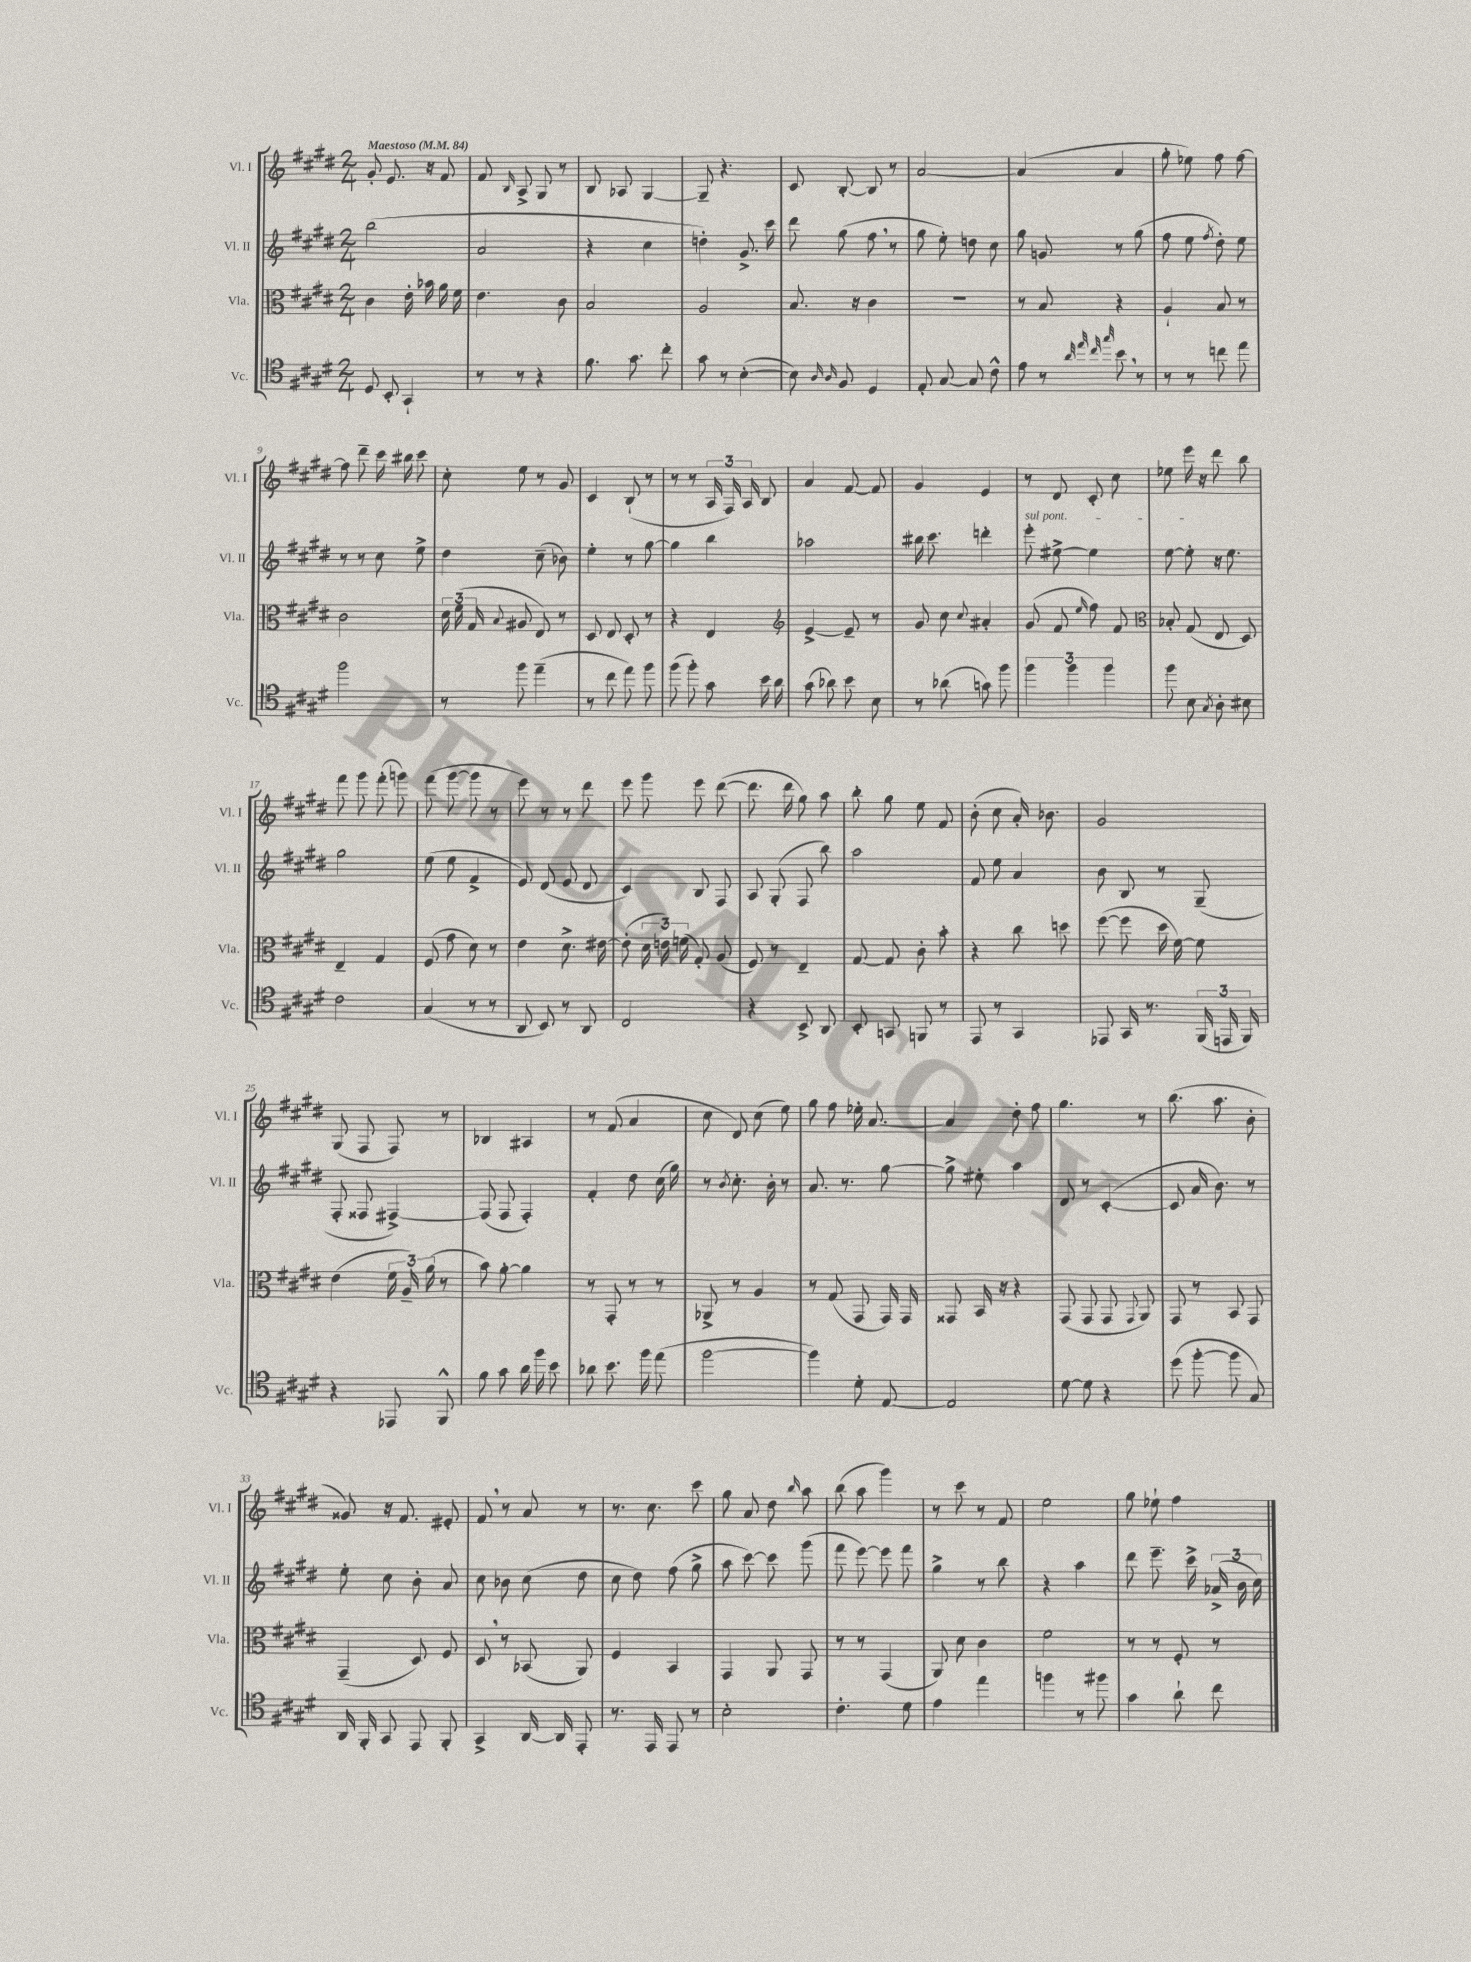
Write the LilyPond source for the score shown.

<<
\new StaffGroup <<
\new Staff = "s0" \with { instrumentName = "Vl. I" shortInstrumentName = "Vl. I" } {
    \clef treble \key e \major \numericTimeSignature \time 2/4 \tempo "Maestoso" 4 = 84
    \autoBeamOff gis'8-. e'8. r16 fis'8 |
    fis'8 \grace { b16 } a8-> gis8 r8 |
    b8 aes8 gis4~ |
    gis8-- r4. |
    cis'8 b8~-. b8 r8 |
    a'2~ |
    a'4( a'4 |
    gis''8-. ees''8) fis''8 fis''8~ |
    fis''8 dis'''8-- cis'''16 bis''16 cis'''8 |
    cis''8-. e''8 r8 gis'8 |
    cis'4 b8-!( r8 |
    r8 r8 \tuplet 3/2 { a16 fis16) a16 } b8 |
    a'4 fis'8~ fis'8 |
    gis'4 e'4 |
    r8 dis'8 cis'8-. cis''8 |
    ees''8 e'''16 r16 dis'''8 b''8 |
    fis'''8 gis'''8 fis'''8-.( g'''8) |
    fis'''8( gis'''8~ gis'''8 r8 |
    e'''8) r8 r8 dis'''8 |
    e'''8 gis'''8 e'''8 dis'''8~( |
    dis'''8. dis'''16 gis''8) a''8 |
    b''8-. gis''8 e''8 fis'8 |
    b'8-.( cis''8 a'16-.) bes'8. |
    gis'2 |
    gis8( fis8 fis8) r8 |
    bes4 ais4 |
    r8 fis'8( a'4 |
    cis''8 dis'8) cis''8( e''8) |
    gis''8 fis''8 ees''16-. a'8.~ |
    a'4 dis''8-. fis''8 |
    gis''4. r8 |
    b''8.( a''8. b'8-. |
    gisis'8) r16 fis'8. eis'8-. |
    fis'8 \breathe r8 a'8 r8 |
    r8. cis''8. cis'''8 |
    gis''8 a'8 dis''8 \grace { b''16 } a''8 |
    b''8( a''8 gis'''4) |
    r8 cis'''8 r8 fis'8 |
    e''2 |
    gis''8 ees''8-! fis''4 \bar "|." |
}
\new Staff = "s1" \with { instrumentName = "Vl. II" shortInstrumentName = "Vl. II" } {
    \clef treble \key e \major \numericTimeSignature \time 2/4
    \autoBeamOff b''2( |
    a'2 |
    r4 cis''4 |
    d''4-.) gis'8.-> cis'''16 |
    dis'''8 gis''8( fis''8 \breathe r8 |
    gis''8 e''8-.) d''8 cis''8 |
    gis''8 g'8 r8 gis''8( |
    fis''8 e''8 \acciaccatura { fis''8 } dis''8-.) e''8 |
    r8 r8 cis''8 e''8-> |
    dis''4 cis''8--( bes'8) |
    e''4-. r8 gis''8~ |
    gis''4 b''4 |
    aes''2 |
    bis''16 cis'''8. d'''4-. |
    \once \override TextSpanner.bound-details.left.text = \markup { \italic "sul pont." } e'''8-.\startTextSpan eis''8~-> eis''4 |
    e''8~ e''8-.\stopTextSpan r16 e''8. |
    gis''2 |
    e''8( e''8 fis'4-> |
    e'8) dis'8( e'8 dis'8 |
    cis'4) b8 fis8 |
    a8 gis8-.( fis8 b''8) |
    a''2 |
    fis'8 e''8 a'4 |
    b'8 b8 r8 gis8--( |
    fis8-. fisis8 fis4~->) |
    fis8( fis8 fis4-.) |
    fis'4-. dis''8 cis''16( gis''16) |
    r8 \acciaccatura { b'8 } cis''8.-. b'16-. r8 |
    a'8. r8. gis''8~ |
    gis''8-> eis''8-. a''4 |
    dis'8 r8 cis'4~-.( |
    cis'8 a'16 b'8.) r8 |
    e''8-. cis''8 b'8-. a'8 |
    cis''8 bes'8 cis''8( dis''8 |
    cis''8 dis''8) fis''8( gis''8-> |
    a''8 cis'''8~) cis'''8 gis'''8( |
    fis'''8 e'''8~) e'''8 fis'''8 |
    gis''4-> r8 b''8 |
    r4 a''4 |
    dis'''8 e'''8.-- cis'''16-> \tuplet 3/2 { aes'16->( b'16 cis''16) } \bar "|." |
}
\new Staff = "s2" \with { instrumentName = "Vla." shortInstrumentName = "Vla." } {
    \clef alto \key e \major \numericTimeSignature \time 2/4
    \autoBeamOff cis'4 e'16-. bes'16 a'16 fis'16 |
    e'4. cis'8 |
    b2 |
    a2 |
    b8. r16 cis'4 |
    R2 |
    r8 b8 r4 |
    a4-! b8 r8 |
    cis'2 |
    \tuplet 3/2 { dis'16 fis'16( gis16 } \appoggiatura { b8 } ais8 e8) r8 |
    dis8 e8 dis8-. r8 |
    r4 e4 |
    \clef treble e'4~-> e'8-- r8 |
    gis'8 cis''8 \appoggiatura { cis''8 } ais'4-. |
    gis'8( fis'8 \grace { e''16 } fis''8) fis'8 |
    \clef alto bes8-. gis8( e8 dis8) |
    e4-- gis4 |
    fis8( gis'8 dis'8) r8 |
    e'4 dis'8.-> eis'16~ |
    eis'8-.( \tuplet 3/2 { dis'16 e'16) f'16( } gis8-.) a8( |
    fis8) r8 e4-- |
    gis8~ gis8 cis'8-. b'8-. |
    r4 cis''8 d''8 |
    fis''8~( fis''8 dis''16 fis'16~) fis'8 |
    e'4( \tuplet 3/2 { fis'16 a16--) a'16( } r8 |
    b'8) a'8~-. a'4 |
    r8 gis,8-. r8 r8 |
    aes,8-> r8 a4 |
    r8 gis8( gis,8 gis,16) gis,16 |
    gisis,8 b,16 r16 r4 |
    gis,8( gis,8 gis,8 \appoggiatura { gis,8 } a,8) |
    gis,8 r8 b,8 gis,8 |
    gis,4--( dis8) fis8 |
    dis8 \breathe r8 bes,8( a,8) |
    fis4 b,4 |
    gis,4 a,8 gis,8 |
    r8 r8 gis,4( |
    a,8) dis'8 cis'4 |
    fis'2 |
    r8 r8 fis8-. r8 \bar "|." |
}
\new Staff = "s3" \with { instrumentName = "Vc." shortInstrumentName = "Vc." } {
    \clef tenor \key e \major \numericTimeSignature \time 2/4
    \autoBeamOff dis8 b,8-. gis,4-! |
    r8 r8 r4 |
    fis'8. gis'8. cis''8-. |
    gis'8 r8 b4~-.( |
    b8) \grace { a16 a16 } fis8 dis4 |
    e8-. gis8~ gis8 cis'8-^ |
    e'8 r8 \grace { a'32 e''32 cis''32 gis''32 } b'8 \breathe r8 |
    r8 r8 c''8 e''8 |
    fis''2 |
    r8 fis''8 e''4--( |
    r8 cis''8 e''8) fis''8 |
    fis''8( fis''8-.) gis'8 b'16 a'16 |
    gis'8( aes'8) b'8 b8 |
    r8 aes'8( g'8) fis''8 |
    \tuplet 3/2 { fis''4 fis''4 fis''4 } |
    fis''8 b8 \acciaccatura { gis8 } a8-. bis8 |
    cis'2 |
    gis4( r8 r8 |
    a,8 b,8) r8 a,8 |
    cis2 |
    r4 b,8-> a,8 |
    b,8-. g,8 f,8 r8 |
    e,8 r8 gis,4 |
    ees,8 gis,16 r8. \tuplet 3/2 { fis,16( e,16 fis,16) } |
    r4 ees,8 fis,8-^ |
    fis'8 gis'8 a'16 fis''16 b'8 |
    aes'8 b'8. fis''16 e''8( |
    fis''2~ |
    fis''4) dis'8-. e8~ |
    e2 |
    dis'8~ dis'8 r4 |
    dis''8( fis''8~-. fis''8 gis8) |
    a,16 fis,16-. gis,8 e,8 fis,8-. |
    gis,4-> a,16~ a,16 e,8-. |
    r8. e,16 e,8 r8 |
    b2-. |
    cis'4.-. dis'8 |
    e'4 e''4 |
    f''4 r8 fis''8 |
    gis'4 a'8-! cis''8 \bar "|." |
}
>>
>>
